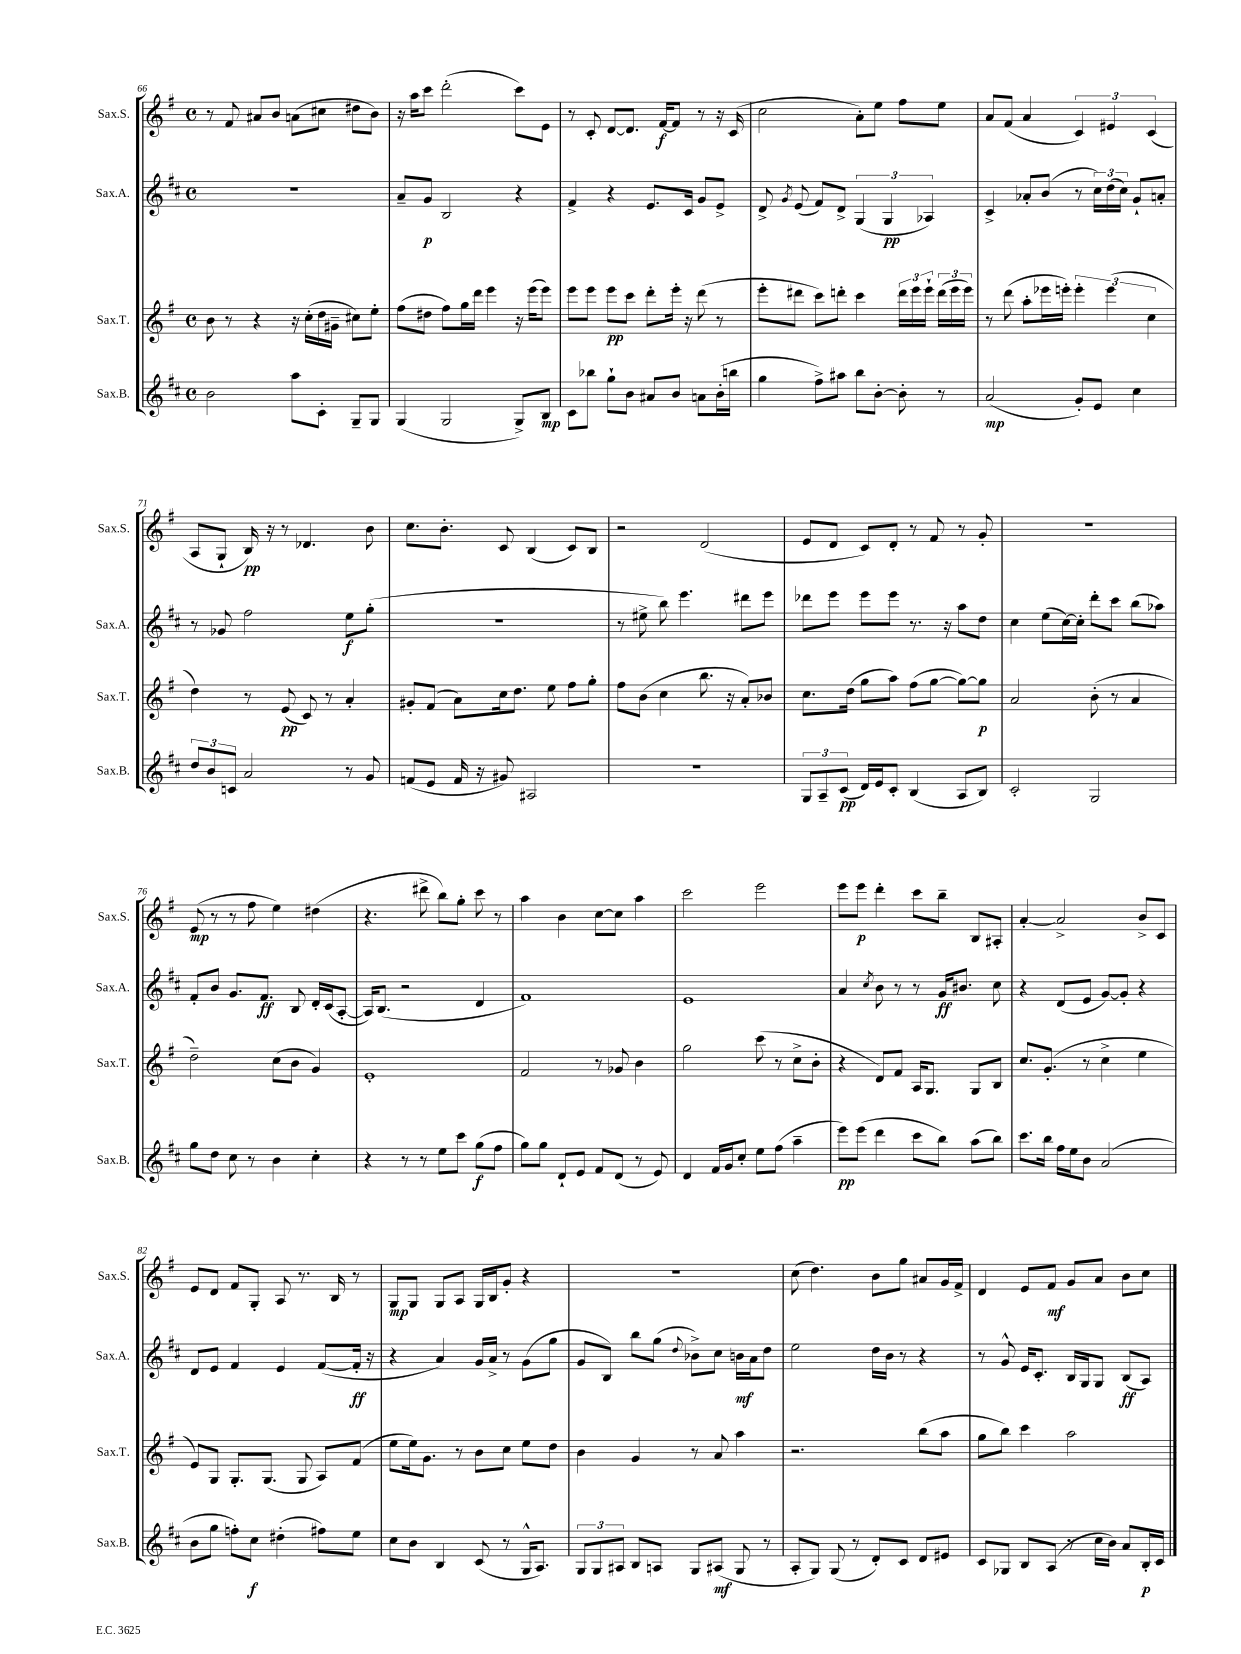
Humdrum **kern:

**kern	**kern	**kern	**kern
*staff4	*staff3	*staff2	*staff1
*clefG2	*clefG2	*clefG2	*clefG2
*k[f#c#]	*k[f#]	*k[f#c#]	*k[f#]
*M4/4	*M4/4	*M4/4	*M4/4
*met(c)	*met(c)	*met(c)	*met(c)
2b\	8b\	1r	8r
.	8r	.	8f#/
.	4r	.	8a#/L
.	.	.	8b/J
8aa\L	16r	.	(8a\L
.	(16cc'\LL	.	.
8c#'\J	16dd\	.	8cc#\J
.	16g#~\JJ	.	.
8G~/L	8cc#\L)	.	8dd#\L
8G/J	8ee'\J	.	8b\J)
=	=	=	=
(4G/	(8ff#\L	8a~/L	16r
.	.	.	16aa\LK
.	8dd#\J	8g/J	8ccc\J
2G/	8ff#\L)	2B/	(2ddd'\
.	16gg\L	.	.
.	16ddd\JJ	.	.
.	4eee\	.	.
8G^/L)	16r	4r	8ccc\L)
.	(16eee\LK	.	.
8B/J	8eee\J)	.	8e\J
=	=	=	=
8c#\L	8eee\L	4f#^/	8r
8bb-\J	8eee\J	.	8c'/
8gg`\L	8eee\L	4r	[8d/L
8b\J	8ccc\J	.	8.d/]J
8a#/L	8ddd'\L	8.e/L	.
.	.	.	[16f#/LK
8b/J	16eee'\Jk	.	8f#/]J
.	16r	16c#/Jk	.
8a\L	(8ddd\	8g/L	8r
(16b'\L	8r	8e^/J	16r
16bb\JJ	.	.	(16c/
=	=	=	=
4gg\	8eee'\L	8d^/	2cc\
.	.	8qg/	.
.	8ddd#\J	(8e/	.
8ff#^\L)	8ccc\L)	8f#/L)	.
8aa#\J	8ddd'\J	8d^/J	.
8bb\L	4ccc\	(6G/	8a'\L)
[8b'\J	.	.	8ee\J
.	.	6G/	.
8b'\]	24ddd\LL	.	8ff#\L
.	24eee\	.	.
.	24eee`\JJ	6A-/)	.
8r	(24ddd\LL	.	8ee\J
.	24eee\	.	.
.	24eee\JJ)	.	.
=	=	=	=
(2a/	8r	4c#^/	8a/L
.	(8ddd\	.	(8f#/J
.	8aa'\L	8a-'/L	4a/
.	16eee-\L	(8b/J	.
.	16eee'\JJ)	.	.
8g'/L)	6eee'\	8r	6c/)
8e/J	.	24cc#\LL)	.
.	(6eee\	(24dd\	6e#/
.	.	24cc#\JJ)	.
4cc#\	.	8g`/L	.
.	6cc\	.	(6c/
.	.	8a'/J	.
=	=	=	=
12dd/L	4dd\)	8r	8A/L
12b/	.	.	.
.	.	8g-/	8G`/J
12c/J	.	.	.
2a/	8r	2ff#\	16B/)
.	.	.	16r
.	(8e/	.	8r
.	8c/)	.	4.d-/
.	8r	.	.
8r	4a'/	8ee\L	.
8g/	.	(8gg'\J	8b\
=	=	=	=
(8f/L	8g#'/L	1r	8.cc\L
8e/J	(8f#/J	.	.
.	.	.	8.b'\J
16f/	8a\L)	.	.
16r	.	.	.
8g#/)	16cc\k	.	8c/
.	8.dd\J	.	.
2A#/	.	.	(4B/
.	8ee\	.	.
.	8ff#\L	.	8c/L)
.	8gg'\J	.	8B/J
=	=	=	=
1r	8ff#\L	8r	2r
.	(8b\J	8ee#^\	.
.	4cc\	8bb\)	.
.	.	4.eee\	.
.	8.bb\	.	(2d/
.	16r	.	.
.	8a'/L)	8ddd#\L	.
.	8b-/J	8eee\J	.
=	=	=	=
12G/L	8.cc\L	8ddd-\L	8e/L
12A~/	.	.	.
.	.	8eee\J	8d/J
(12c#/J	.	.	.
.	(16dd\Jk	.	.
16d/LL)	8gg\L	8eee\L	8c/L)
16e/J	.	.	.
8c#'/J	8aa\J)	8eee\J	8d'/J
(4B/	(8ff#\L	8.r	8r
.	[8gg\J	.	8f#/
.	.	16r	.
8A/L	8gg\_L)	8aa\L	8r
8B/J)	8gg\]J	8dd\J	8g'/
=	=	=	=
2c#'/	2a/	4cc#\	1r
.	.	(8ee\L	.
.	.	[16cc#\L)	.
.	.	16cc#'\]JJ	.
2G/	(8b'\	8ddd'\L	.
.	8r	8ccc#\J	.
.	4a/	(8bb\L	.
.	.	8aa-\J)	.
=	=	=	=
8gg\L	2dd~\)	8f#'/L	(8e/
8dd\J	.	8b/J	8r
8cc#\	.	8.g/L	8r
8r	.	.	8ff#\
.	.	8.f#/J	.
4b\	(8cc\L	.	4ee\)
.	8b\J	8B/	.
4cc#'\	4g/)	16d'/LL	(4dd#\
.	.	(16c#/J	.
.	.	[8A'/J	.
=	=	=	=
4r	1e'	16A/]LK)	4.r
.	.	(8.B/J	.
8r	.	2r	.
8r	.	.	8ddd#^\
8ee\L	.	.	8bb\L)
8ccc#\J	.	.	8gg'\J
(8gg\L	.	4d/	8ccc\
8ff#\J	.	.	8r
=	=	=	=
8gg\L)	2f#/	1f#)	4aa\
8gg\J	.	.	.
8d`/L	.	.	4b\
8e/J	.	.	.
8f#/L	8r	.	[8cc\L
(8d/J	8g-/	.	8cc\]J
8r	4b\	.	4aa\
8e/)	.	.	.
=	=	=	=
4d/	2gg\	1e	2ccc\
16f#/LL	.	.	.
16g/J	.	.	.
8cc#'/J	.	.	.
8ee\L	(8ccc\	.	2eee\
(8ff#\J	8r	.	.
4aa~\	8cc^\L	.	.
.	8b'\J	.	.
=	=	=	=
8eee\L)	4r	4a/	8eee\L
(8eee\J	.	.	8eee\J
.	.	8qcc#/	.
4ddd\	8d/L)	8b\	4ddd'\
.	8f#/J	8r	.
8ccc#\L	16A/LK	8r	8ccc\L
.	8.G/J	.	.
8bb\J)	.	16g/LK	8bb~\J
.	.	8.b#/J	.
(8aa\L	8G/L	.	8B/L
8bb\J)	8B/J	8cc#\	8A#'/J
=	=	=	=
8.ccc#\L	8.cc/L	4r	[4a'/
16bb\Jk	(8.g'/J	.	.
16ff#\LL	.	(8d/L	2a^/]
16ee\J	.	.	.
8b\J	8r	8e/J	.
(2a/	4cc^\	[8g/L)	.
.	.	8g'/]J	.
.	4ee\	4r	8b^/L
.	.	.	8c/J
=	=	=	=
8b\L	8e/L)	8d/L	8e/L
8gg\J	8G/J	8e/J	8d/J
8ff'\L)	8.G'/L	4f#/	8f#/L
8cc#\J	.	.	8G'/J
.	(8.G/J	.	.
(4dd#'\	.	4e/	8A/
.	8G/	.	8.r
8ff#\L)	8A/L)	([8f#/L	.
.	.	.	16B/
8ee\J	(8f#/J	16f#'/]Jk	8r
.	.	16r	.
=	=	=	=
8cc#\L	8ee\L	4r	8G/L
8b\J	16ee\k)	.	8G/J
.	8.g\J	.	.
4B/	.	4a/)	8G/L
.	8r	.	8A/J
(8c#/	8b\L	16g/LL	16G/LL
.	.	16a^/JJ	16B/J
8r	8cc\J	8r	8g'/J
16G^^/LK	8ee\L	(8g\L	4r
8.A/J)	.	.	.
.	8dd\J	8gg\J	.
=	=	=	=
12G/L	4b\	8g/L	1r
12G/	.	.	.
.	.	8B/J)	.
12A#/J	.	.	.
8B/L	4g/	8bb\L	.
8A/J	.	(8gg\J	.
.	.	8qqdd/	.
8G/L	8r	8b-^\L)	.
(8A#/J	8a/	8cc#\J	.
8G/	4aa\	16b\LL	.
.	.	16a\J	.
8r	.	8dd\J	.
=	=	=	=
8A'/L	2.r	2ee\	(8cc\
8G/J)	.	.	4.dd\)
(8G/	.	.	.
8r	.	.	.
8d'/L)	.	16dd\LL	8b\L
.	.	16b\JJ	.
8c#/J	.	8r	8gg\J
8d/L	(8bb\L	4r	8a#/L
8e#/J	8aa\J	.	16g/L
.	.	.	16f#^/JJ
=	=	=	=
8c#/L	8gg\L	8r	4d/
8G-/J	8bb\J)	8g^^/	.
8B/L	4ccc\	16e/LK	8e/L
.	.	8.c#'/J	.
(8A/J	.	.	8f#/J
8r	2aa\	16B/LL	8g/L
.	.	16G/J	.
16cc#\LL	.	8G/J	8a/J
16b\JJ)	.	.	.
8a/L	.	(8B/L	8b\L
16B'/L	.	8A/J)	8cc\J
16c#/JJ	.	.	.
==	==	==	==
*-	*-	*-	*-
